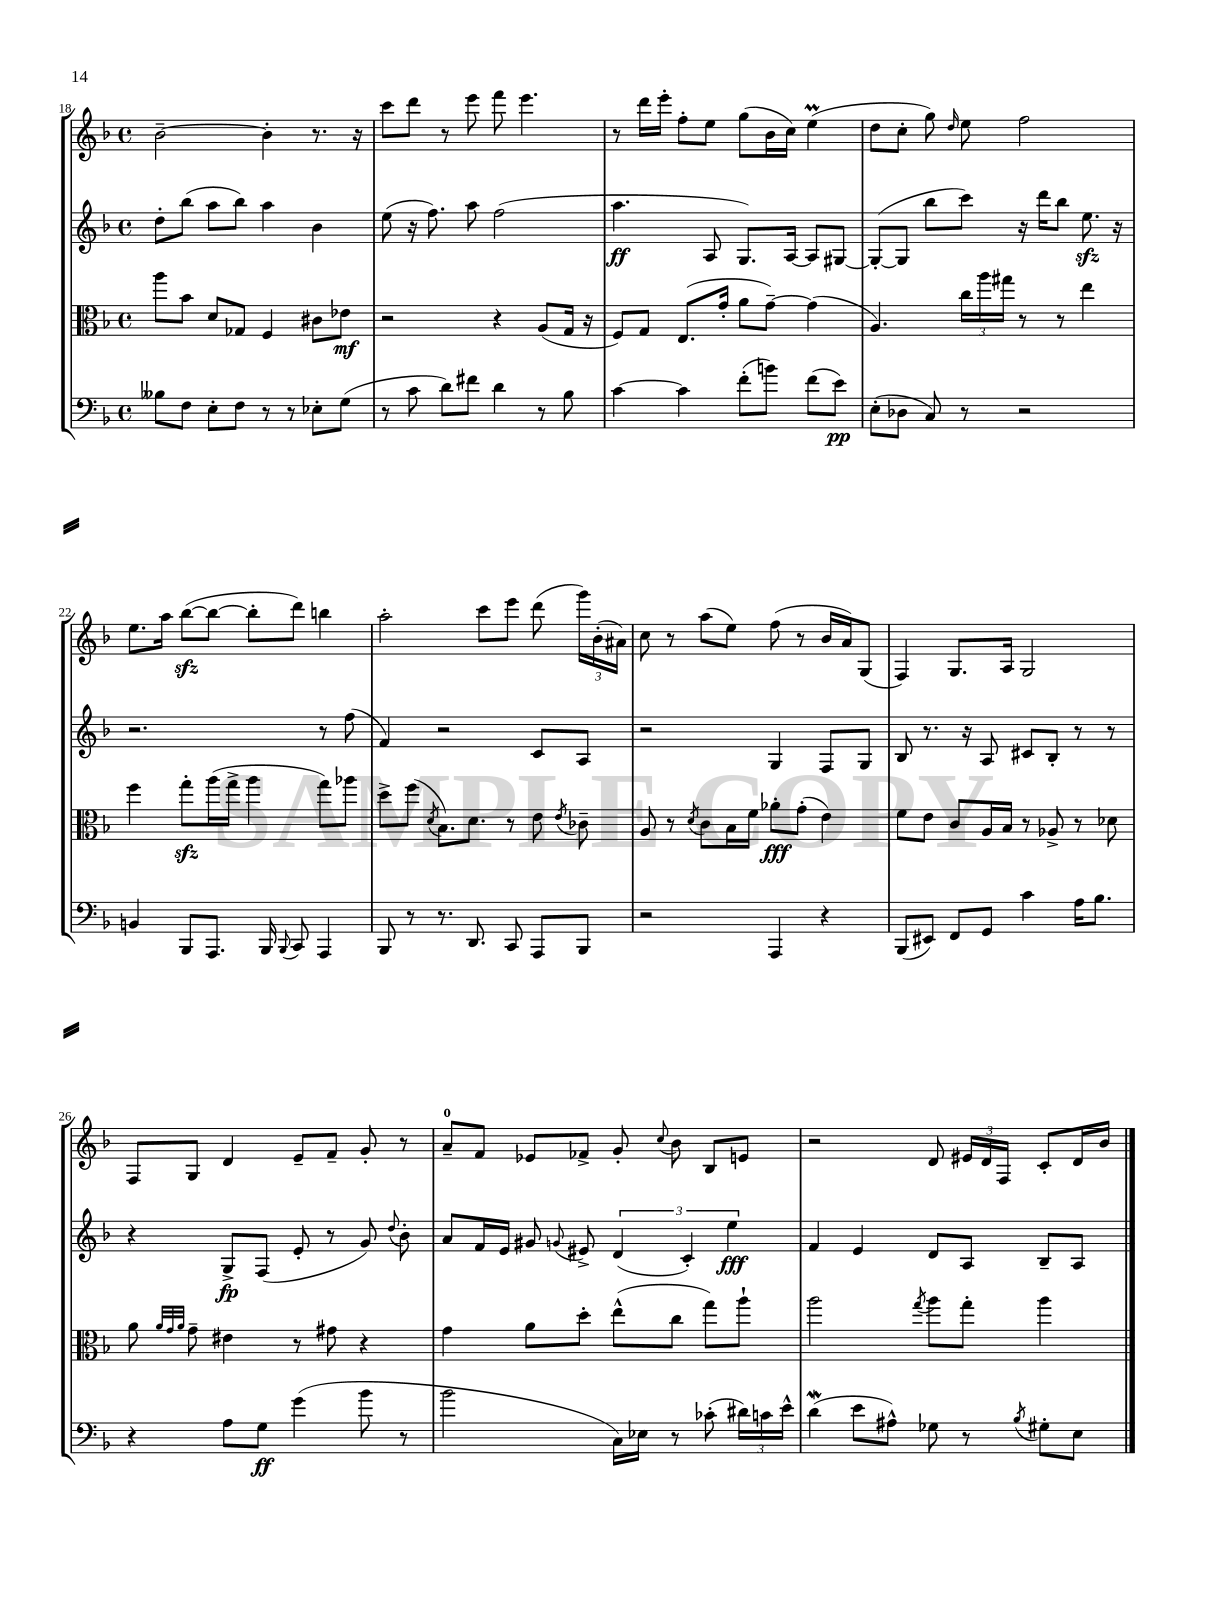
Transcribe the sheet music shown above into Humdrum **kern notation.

**kern	**kern	**kern	**kern
*staff4	*staff3	*staff2	*staff1
*clefF4	*clefC3	*clefG2	*clefG2
*k[b-]	*k[b-]	*k[b-]	*k[b-]
*M4/4	*M4/4	*M4/4	*M4/4
*met(c)	*met(c)	*met(c)	*met(c)
8B--\L	8aa\L	8dd'\L	[2b-~\
8F\J	8b-\J	(8bb-\J	.
8E'\L	8d/L	8aa\L	.
8F\J	8G-/J	8bb-\J)	.
8r	4F/	4aa\	4b-'\]
8r	.	.	.
8E-'\L	8c#\L	4b-\	8.r
(8G\J	8e-\J	.	.
.	.	.	16r
=	=	=	=
8r	2r	(8ee\	8ccc\L
8c\	.	16r	8ddd\J
.	.	8.ff\)	.
8d\L)	.	.	8r
8f#\J	.	8aa\	8eee\
4d\	4r	(2ff\	8fff\
.	.	.	4.eee\
8r	(8A/L	.	.
8B-\	16G/Jk	.	.
.	16r	.	.
=	=	=	=
[4c\	8F/L)	4.aa\	8r
.	8G/J	.	16ddd\LL
.	.	.	16eee'\JJ
4c\]	(8.E/L	.	8ff'\L
.	.	8A/	8ee\J
.	16g'/Jk	.	.
(8f'\L	8a\L	8.G/L)	(8gg\L
8b\J)	[8g~\J)	.	16b-\L
.	.	[16A/Jk	16cc\JJ)
(8f\L	(4g\]	8A/]L	(4ee\
8e\J)	.	[8G#/J	.
=	=	=	=
(8E'\L	4.A/)	(8G#'/_L	8dd\L
8D-\J	.	8G#/]J	8cc'\J
8C/)	.	8bb-\L	8gg\)
.	.	.	16qqdd/
8r	24cc\LL	8ccc\J)	8ee\
.	24aa\	.	.
.	24gg#\JJ	.	.
2r	8r	16r	2ff\
.	.	16ddd\LK	.
.	8r	8bb-\J	.
.	4ee\	8.ee\	.
.	.	16r	.
=	=	=	=
4BB/	4ff\	2.r	8.ee\L
.	.	.	16aa\Jk
8BBB-/L	8gg'\L	.	([8bb-\L
8.AAA/J	(16aa\L	.	8bb-\_J
.	16gg^\JJ	.	.
.	4aa\	.	8bb-'\]L
16BBB-/	.	.	.
8qqBBB-/	.	.	.
8CC/	.	.	8ddd\J)
4AAA/	8gg\L)	8r	4bb\
.	8aa-\J	(8ff\	.
=	=	=	=
8BBB-/	8dd^\L	4f/)	2aa'\
8r	(8ff\J	.	.
.	8qd/	.	.
8.r	8.B-\L)	2r	.
8.DD/	8.d\J	.	.
.	.	.	8ccc\L
8CC/	8r	.	8eee\J
8AAA/L	8e\	8c/L	(8ddd\
.	8qe/	.	.
8BBB-/J	8c-~\	8A/J	24ggg\LL)
.	.	.	(24b-'\
.	.	.	24a#\JJ)
=	=	=	=
2r	8A/	2r	8cc\
.	8r	.	8r
.	8qd/	.	.
.	8c\L	.	(8aa\L
.	16B-\L	.	8ee\J)
.	16f\JJ	.	.
4AAA/	8a-'\L	4G/	(8ff\
.	(8g'\J	.	8r
4r	4e\)	8F/L	16b-/LL
.	.	.	16a/J)
.	.	8G/J	(8G/J
=	=	=	=
(8BBB-/L	8f\L	8B-/	4F/)
8EE#/J)	8e\J	8.r	.
8FF/L	8c/L	.	8.G/L
.	.	16r	.
8GG/J	16A/L	8A/	.
.	16B-/JJ	.	16A/Jk
4c\	8r	8c#/L	2G/
.	8A-^/	8B-'/J	.
16A\LK	8r	8r	.
8.B-\J	.	.	.
.	8d-\	8r	.
=	=	=	=
4r	8a\	4r	8F/L
.	32qqa/LLL	.	.
.	32qqg/	.	.
.	32qqa/JJJ	.	.
.	8g~\	.	8G/J
8A\L	4e#\	8G^/L	4d/
8G\J	.	(8F/J	.
(4g\	8r	8e'/	8e~/L
.	8g#\	8r	8f~/J
8b-\	4r	8g/)	8g'/
.	.	8qqdd/	.
8r	.	8b-'\	8r
=	=	=	=
2b-\	4g\	8a/L	8a~/L
.	.	16f/L	8f/J
.	.	16e/JJ	.
.	8a\L	8g#/	8e-/L
.	.	8qqg/	.
.	8dd'\J	8e#^/	8f-^/J
16C\LL)	(8ee^^\L	(6d/	8g'/
16E-\JJ	.	.	.
.	.	.	8qqcc/
8r	8cc\J	.	8b-\
.	.	6c'/)	.
(8c-'\	8gg\L)	.	8B-/L
.	.	6ee\	.
24d#\LL)	8aa`\J	.	8e/J
24c\	.	.	.
24e^^\JJ	.	.	.
=	=	=	=
(4d\	2aa\	4f/	2r
8e\L	.	4e/	.
8A#^^\J)	.	.	.
.	8qgg/	.	.
8G-\	8aa\L	8d/L	8d/
8r	8gg'\J	8A/J	24e#/LL
.	.	.	24d/
.	.	.	24F/JJ
8qB-/	.	.	.
8G#'\L	4aa\	8B-~/L	8c'/L
8E\J	.	8A/J	16d/L
.	.	.	16b-/JJ
==	==	==	==
*-	*-	*-	*-
